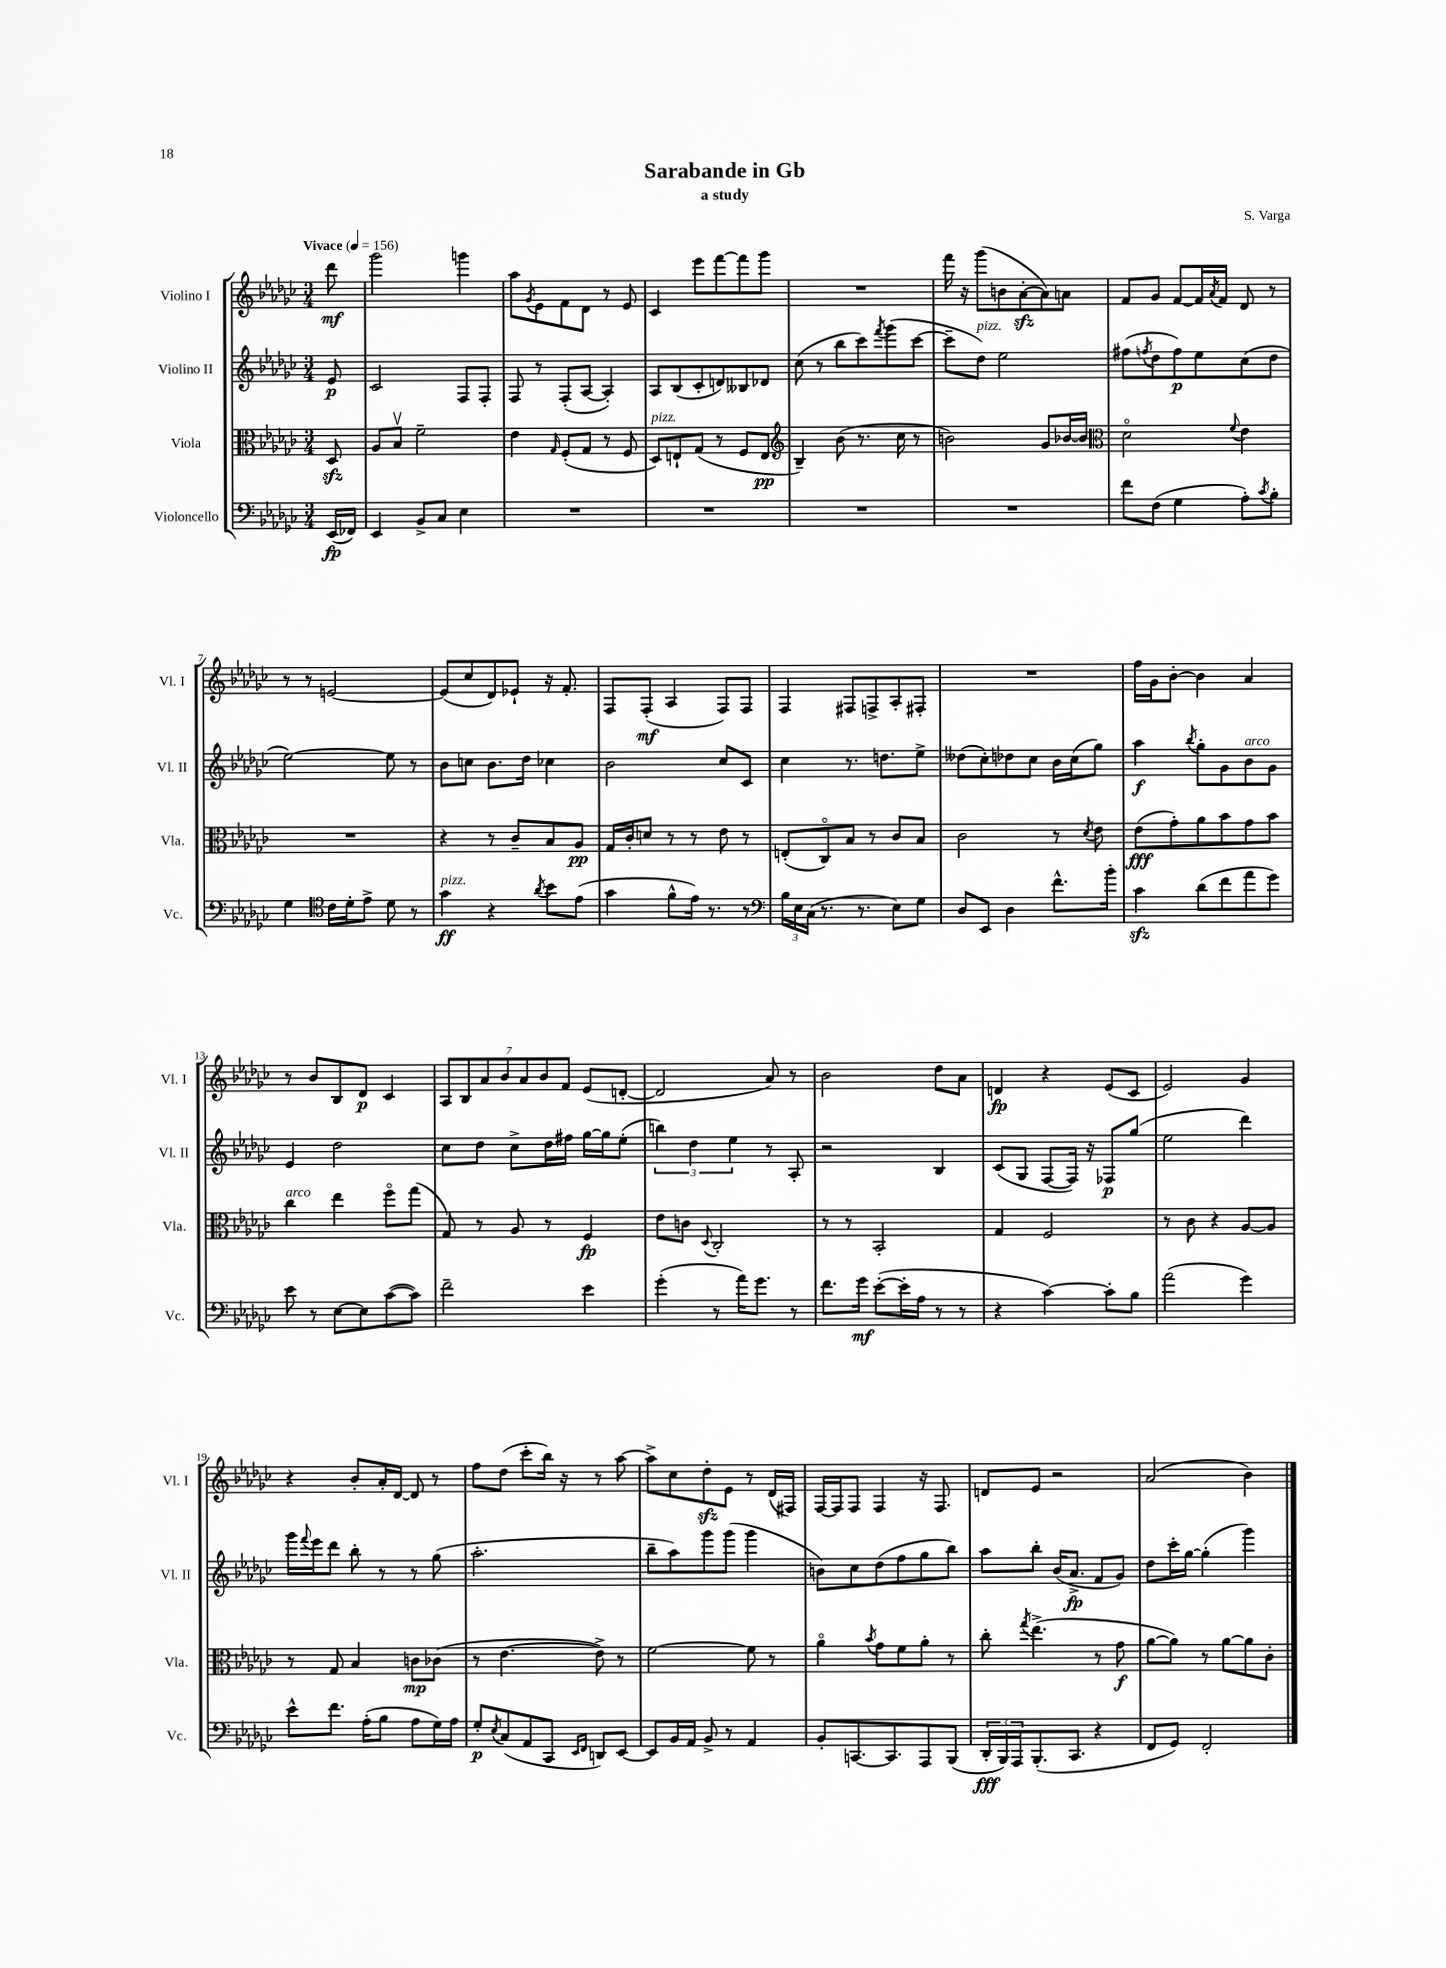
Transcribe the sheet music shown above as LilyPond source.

\header { title = "Sarabande in Gb" composer = "S. Varga" subtitle = "a study" }
<<
\new StaffGroup <<
\new Staff = "s0" \with { instrumentName = "Violino I" shortInstrumentName = "Vl. I" } {
    \clef treble \key ges \major \numericTimeSignature \time 3/4 \partial 8 \tempo "Vivace" 4 = 156
    des'''8\mf |
    ges'''2 g'''4 |
    aes''8 \acciaccatura { ges'8 } ees'8 f'8 des'8 r8 ees'8 |
    ces'4 ees'''8 f'''8~ f'''8 ges'''8 |
    R2. |
    f'''16 r16 ges'''8( b'8 aes'8~-.\sfz aes'8) a'8 |
    f'8 ges'8 f'8~ f'16 \acciaccatura { aes'8 } f'16 des'8 r8 |
    r8 r8 e'2~ |
    e'8( ces''8 des'8) ees'8-! r16 f'8.-. |
    f8 f8-.\mf( aes4 f8) f8 |
    f4 fis8 f8-> aes8-. fis8-. |
    R2. |
    f''16 ges'16 bes'8~-. bes'4 aes'4 |
    r8 bes'8 bes8 des'8\p ces'4 |
    \tuplet 7/4 { aes8 bes8 aes'8 bes'8 aes'8 bes'8 f'8 } ees'8( d'8~-. |
    d'2 aes'8) r8 |
    bes'2 des''8 aes'8 |
    d'4\fp r4 ees'8( ces'8 |
    ees'2) ges'4 |
    r4 bes'8-. aes'16-. des'16~ des'8 r8 |
    f''8 des''8( ces'''8-. bes''16) r16 r8 aes''8~ |
    aes''8-> ces''8 des''8-.\sfz ees'8 r8 des'16( fis16) |
    f16~ f16 f8 f4 r16 f8. |
    d'8 ees'8 r2 |
    aes'2( bes'4) \bar "|." |
}
\new Staff = "s1" \with { instrumentName = "Violino II" shortInstrumentName = "Vl. II" } {
    \clef treble \key ges \major \numericTimeSignature \time 3/4 \partial 8
    ees'8\p |
    ces'2 f8 f8-. |
    f8 r8 f8-.( aes8~ aes4-.) |
    aes8 bes8( ces'8-. d'8) beses8 des'8 |
    ces''8( r8 bes''8 ces'''8) \acciaccatura { f'''8 } ges'''8( ces'''8~ |
    ces'''8-- des''8^\markup { \italic "pizz." }) ees''2 |
    fis''8( \acciaccatura { f''8 } des''8 f''8\p) ees''8 ces''8( des''8 |
    ees''2~) ees''8 r8 |
    bes'8 c''8 bes'8. des''16 ces''4 |
    bes'2 ces''8 ces'8 |
    ces''4 r8. d''8. ees''8-> |
    deses''8( ces''8-.) des''8 ces''8 bes'16 ces''16( ges''8) |
    aes''4\f \acciaccatura { bes''8 } ges''8-. ges'8 bes'8^\markup { \italic "arco" } ges'8 |
    ees'4 des''2 |
    ces''8 des''8 ces''8-> des''16 fis''16 ges''16~ ges''16 ees''8-.( |
    \tuplet 3/2 { b''4) des''4 ees''4 } r8 aes8-. |
    r2 bes4 |
    ces'8( ges8 f8~ f16) r16 fes8\p ges''8( |
    ees''2 des'''4) |
    ges'''16 \appoggiatura { f'''8 } ees'''16 des'''8 bes''8-. r8 r8 ges''8( |
    aes''2.-. |
    bes''8-- aes''8) ges'''8 ges'''8( ges'''4 |
    b'8) ces''8 des''8( f''8 ges''8 bes''8) |
    aes''8 bes''8-. bes'16( aes'8.->\fp f'8 ges'8) |
    des''8 ces'''16-. ges''16~ ges''4-.( ges'''4) \bar "|." |
}
\new Staff = "s2" \with { instrumentName = "Viola" shortInstrumentName = "Vla." } {
    \clef alto \key ges \major \numericTimeSignature \time 3/4 \partial 8
    des8\sfz |
    aes8 bes8\upbow f'2-- |
    ees'4 \grace { ges16 } f8-.( ges8 r8 f8 |
    des8^\markup { \italic "pizz." }) e8-! ges8( r8 f8 e8\pp |
    \clef treble bes4--) bes'8( r8. ces''16 r8 |
    b'2) ges'8 bes'16~ bes'16 |
    \clef alto des'2\flageolet \appoggiatura { f'8 } ees'4 |
    R2. |
    r4 r8 ces'8-- bes8 aes8\pp |
    ges16 ces'16-. d'8 r8 r8 ees'8 r8 |
    e8-.( ces8\flageolet) bes8 r8 ces'8 bes8 |
    ces'2 r8 \acciaccatura { des'8 } ees'8 |
    ees'8\fff( ges'8-.) aes'8 bes'8 ges'8 bes'8 |
    ces''4^\markup { \italic "arco" } ees''4 f''8\flageolet ges''8( |
    ges8) r8 aes8 r8 f4\fp |
    ees'8 c'8 \appoggiatura { des8 } ces2-. |
    r8 r8 bes,2-. |
    ges4 f2 |
    r8 ces'8 r4 aes8~ aes8 |
    r8 ges8 bes4 c'8\mp ces'8( |
    r8 ees'4.~ ees'8->) r8 |
    f'2~ f'8 r8 |
    aes'4\flageolet \acciaccatura { bes'8 } ges'8 f'8 aes'8-. r8 |
    ces''8-. \acciaccatura { ges''8 } ees''4.->( r8 ges'8\f |
    aes'8~ aes'8) r8 aes'8~ aes'8 ces'8-. \bar "|." |
}
\new Staff = "s3" \with { instrumentName = "Violoncello" shortInstrumentName = "Vc." } {
    \clef bass \key ges \major \numericTimeSignature \time 3/4 \partial 8
    ees,16\fp( fes,16) |
    ees,4 bes,8-> ces8 ees4 |
    R2. |
    R2. |
    R2. |
    R2. |
    f'8 f8( ges4 aes8-.) \acciaccatura { ces'8 } bes8-. |
    ges4 \clef tenor ces'16 des'16-. ees'8-> des'8 r8 |
    ges'4\ff^\markup { \italic "pizz." } r4 \acciaccatura { aes'8 } bes'8 ees'8( |
    ges'4 f'8-^ ees'16) r8. r8 |
    \clef bass \tuplet 3/2 { bes16 ees16 ces16( } r8. r8. ees8) ges8 |
    des8 ees,8 des4 f'8.-^ bes'16-. |
    ces'4\sfz des'8( f'8 aes'8 ges'8) |
    ees'8 r8 ees8~ ees8 ces'8~( ces'8) |
    f'2-- ees'4 |
    ges'4-.( r8 aes'16) ges'8. r8 |
    f'8. ges'16\mf ees'8~-.( ees'16-. aes16 r8 r8 |
    r4 ces'4~) ces'8-. bes8 |
    aes'2( ges'4) |
    ees'8-^ f'8. aes16-.( bes8 aes8 ges16) aes16 |
    ges8-.\p \acciaccatura { ees8 } ces8( aes,8 ces,8 \grace { ees,16 f,16 } d,8) ees,8~ |
    ees,8 bes,16 aes,16 bes,8-> r8 aes,4 |
    bes,8-. c,8.~ c,8. aes,,8 bes,,8( |
    \tuplet 3/2 { des,16-.\fff bes,,16) aes,,16 } bes,,8.-.( ces,8. r4 |
    f,8 ges,8) f,2-. \bar "|." |
}
>>
>>
